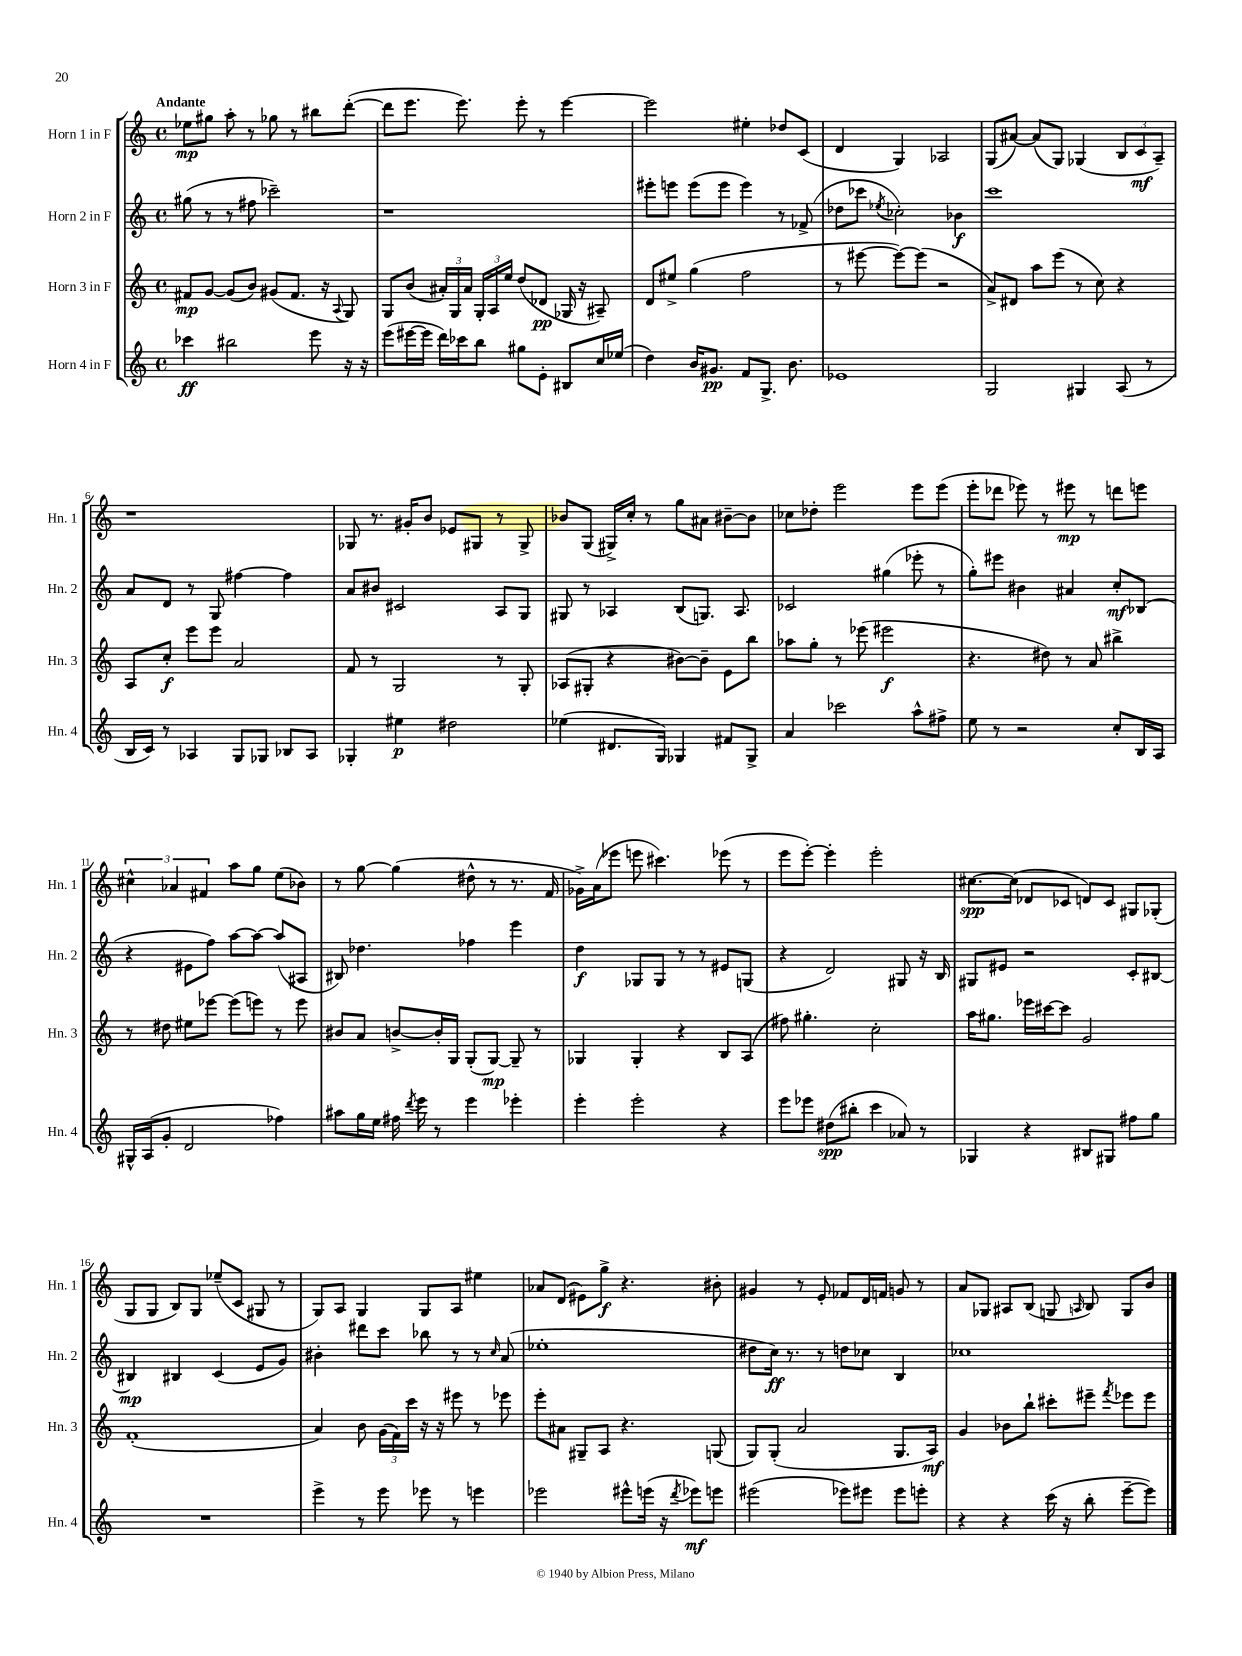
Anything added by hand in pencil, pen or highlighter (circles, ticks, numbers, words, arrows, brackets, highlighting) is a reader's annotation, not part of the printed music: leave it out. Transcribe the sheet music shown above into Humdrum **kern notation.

**kern	**kern	**kern	**kern
*staff4	*staff3	*staff2	*staff1
*clefG2	*clefG2	*clefG2	*clefG2
*k[]	*k[]	*k[]	*k[]
*M4/4	*M4/4	*M4/4	*M4/4
*met(c)	*met(c)	*met(c)	*met(c)
4ccc-	8f#	(8gg#	8ee-
.	[8g	8r	8gg#
2bb#	(8g]	8r	8aa'
.	8b)	8ff#	8r
.	(8g#	2ccc-~)	8gg-
.	8.f#	.	8r
8eee	.	.	8bb#
.	16r	.	.
.	8qqA	.	.
16r	8G)	.	([8ddd'
16r	.	.	.
=	=	=	=
(8eee	8G	1r	8ddd]
[16eee#	(8b	.	8.eee
16eee#]	.	.	.
16ddd)	24a#')	.	.
.	24G	.	.
16ccc-	.	.	8.eee)
.	24a#	.	.
8bb	24G'	.	.
.	24A	.	.
.	24ee	.	.
8gg#	(8dd	.	8eee'
8e'	8d-	.	8r
8B#	16G-	.	[4eee
.	16r	.	.
16cc	8A#~)	.	.
(16ee-	.	.	.
=	=	=	=
4dd)	8d	8eee#'	2eee]
.	8ee#^	8eee	.
16b	(4gg	(8eee	.
8.g#	.	.	.
.	.	8eee	.
8f	2ff	4eee)	4ee#'
8.G^	.	.	.
.	.	8r	8dd-
8.b	.	.	.
.	.	(8f-^	(8c
=	=	=	=
1e-	8r	8dd-	4d
.	[8eee#	8ccc-	.
.	.	8qee-	.
.	8eee#_)	2cc-')	4G)
.	(8eee#]	.	.
.	2r	.	2A-
.	.	4b-	.
=	=	=	=
2G	8a^)	1ccc	(8G
.	8d#	.	[8a#)
.	8aa	.	(8a#]
.	(8eee	.	8G)
4G#	8r	.	(4G-
.	8cc)	.	.
(8A	4r	.	12B
.	.	.	12c
8r	.	.	.
.	.	.	12A~)
=	=	=	=
16B	8A	8a	1r
16c)	.	.	.
8r	8cc'	8d	.
4A-	8eee	8r	.
.	8eee	8G	.
8G	2a	[4ff#	.
8G-	.	.	.
8B-	.	4ff#]	.
8A-	.	.	.
=	=	=	=
4G-'	8f	8a	8G-
.	8r	8b#	8.r
4ee#	2G	2c#	.
.	.	.	16g#'
.	.	.	8b
2dd#	.	.	8e-
.	.	.	8G#
.	8r	8A	8r
.	8G'	8G	8G#^
=	=	=	=
(4ee-	(8A-	8G#	8b-
.	8G#'	8r	(8G
8.d#	4r	4A-	16G#^)
.	.	.	16cc'
.	.	.	8r
16G)	.	.	.
4G-	[8b#)	(8B	8gg
.	8b#~]	8.G)	8a#
8f#	8e	.	[8b#~
.	.	8.A-	.
8G-^	8bb	.	8b#]
=	=	=	=
4a	8aa-	2c-	8cc-
.	8gg'	.	8dd-'
2ccc-	8r	.	2eee
.	(8eee-	.	.
.	2eee#	(4gg#	.
8aa^^	.	8eee-'	8eee
8ff#^	.	8r	(8eee
=	=	=	=
8ee	4.r	8gg')	8eee'
8r	.	8eee#	8ddd-
2r	.	4b#	8eee-)
.	8dd#)	.	8r
.	8r	4a#	8eee#
.	8a	.	8r
8cc'	4bb#^	8cc'	8ddd
16B	.	(8B-	8eee
16A	.	.	.
=	=	=	=
16G#^^	8r	4r	6cc#^^
(16A	.	.	.
8g'	8dd#	.	.
.	.	.	6a-
2d	8ee#	8e#	.
.	.	.	6f#
.	[8eee-	8ff)	.
.	(8eee-]	[8aa	8aa
.	8eee)	8aa_	8gg
4ff-)	8r	(8aa]	(8ee
.	8eee	8A#	8b-)
=	=	=	=
8aa#	8b#	8B#)	8r
16gg	8a	4.dd-	[8gg
16ee	.	.	.
16ff#	[8b^	.	(4gg]
8qddd	.	.	.
16eee	.	.	.
8r	16b']	.	.
.	16G	.	.
4eee	(8G'	4ff-	8dd#^^
.	[8G)	.	8r
4eee-'	8G~]	4eee	8.r
.	8r	.	.
.	.	.	16f
=	=	=	=
4eee'	4G-	4dd	16g-^)
.	.	.	(16a
.	.	.	8eee-
2eee'	4G-'	8G-	8eee
.	.	8G-	4.ccc#)
.	4r	8r	.
.	.	8r	.
4r	8B	8e#	(8eee-
.	(8A	(8G	8r
=	=	=	=
8eee	8ff#)	4r	8eee
8eee-	4.gg#'	.	[8eee')
(8dd#	.	2d)	4eee']
8bb#'	.	.	.
4ccc	2cc'	.	2eee'
8a-)	.	8G#	.
8r	.	16r	.
.	.	16B	.
=	=	=	=
4G-	16aa	8G#	[8.cc#
.	8.gg#	.	.
.	.	8e#	.
.	.	.	(16cc#]
4r	16eee-	2r	8d-
.	[16ccc#	.	.
.	8ccc#]	.	8c-
8B#	2g	.	8d)
8G#	.	.	8c-
8ff#	.	8c'	8G#
8gg	.	[8B#	(8G-'
=	=	=	=
1r	(1f'	4B#]	8G
.	.	.	8G
.	.	4B#	8B)
.	.	.	8G
.	.	(4c	(8ee-~
.	.	.	8c
.	.	8e	8G#
.	.	8g)	8r
=	=	=	=
4eee^	4a)	4b#'	8G)
.	.	.	8A
8r	8b	8ddd#	4G
8eee	(24g	8ccc	.
.	24f)	.	.
.	24ccc	.	.
8eee-	16r	8bb-	8G
.	16r	.	.
8r	8eee#	8r	8A
4eee	8r	8r	4ee#
.	.	16qqcc	.
.	8eee-	(8a	.
=	=	=	=
2eee-	8eee'	1ee-'	8a-
.	8a#	.	(8d
.	8G#~	.	8e#)
.	8A	.	8gg^
8eee#^^	4.r	.	4.r
(16eee	.	.	.
16r	.	.	.
8qddd	.	.	.
8eee-)	.	.	.
8eee	(8G	.	8b#'
=	=	=	=
(2eee#	8G)	8dd#	4g#
.	(8G'	16cc)	.
.	.	8.r	.
.	2a	.	8r
.	.	8r	8e'
8eee-)	.	8dd	8f-
8eee#	.	8cc-	16d
.	.	.	16f
8eee#	8.G	4B	8g
8eee'	.	.	8r
.	16A)	.	.
=	=	=	=
4r	4g	1cc-	8a
.	.	.	8G-
4r	8b-	.	8A#
.	8bb`	.	(8B
(16ccc	8ccc#'	.	8G
16r	.	.	.
.	.	.	16qqA
8bb'	8eee#~	.	8B)
.	8qfff	.	.
[8eee~	8eee-	.	8G
8eee])	8eee-	.	8b
==	==	==	==
*-	*-	*-	*-
